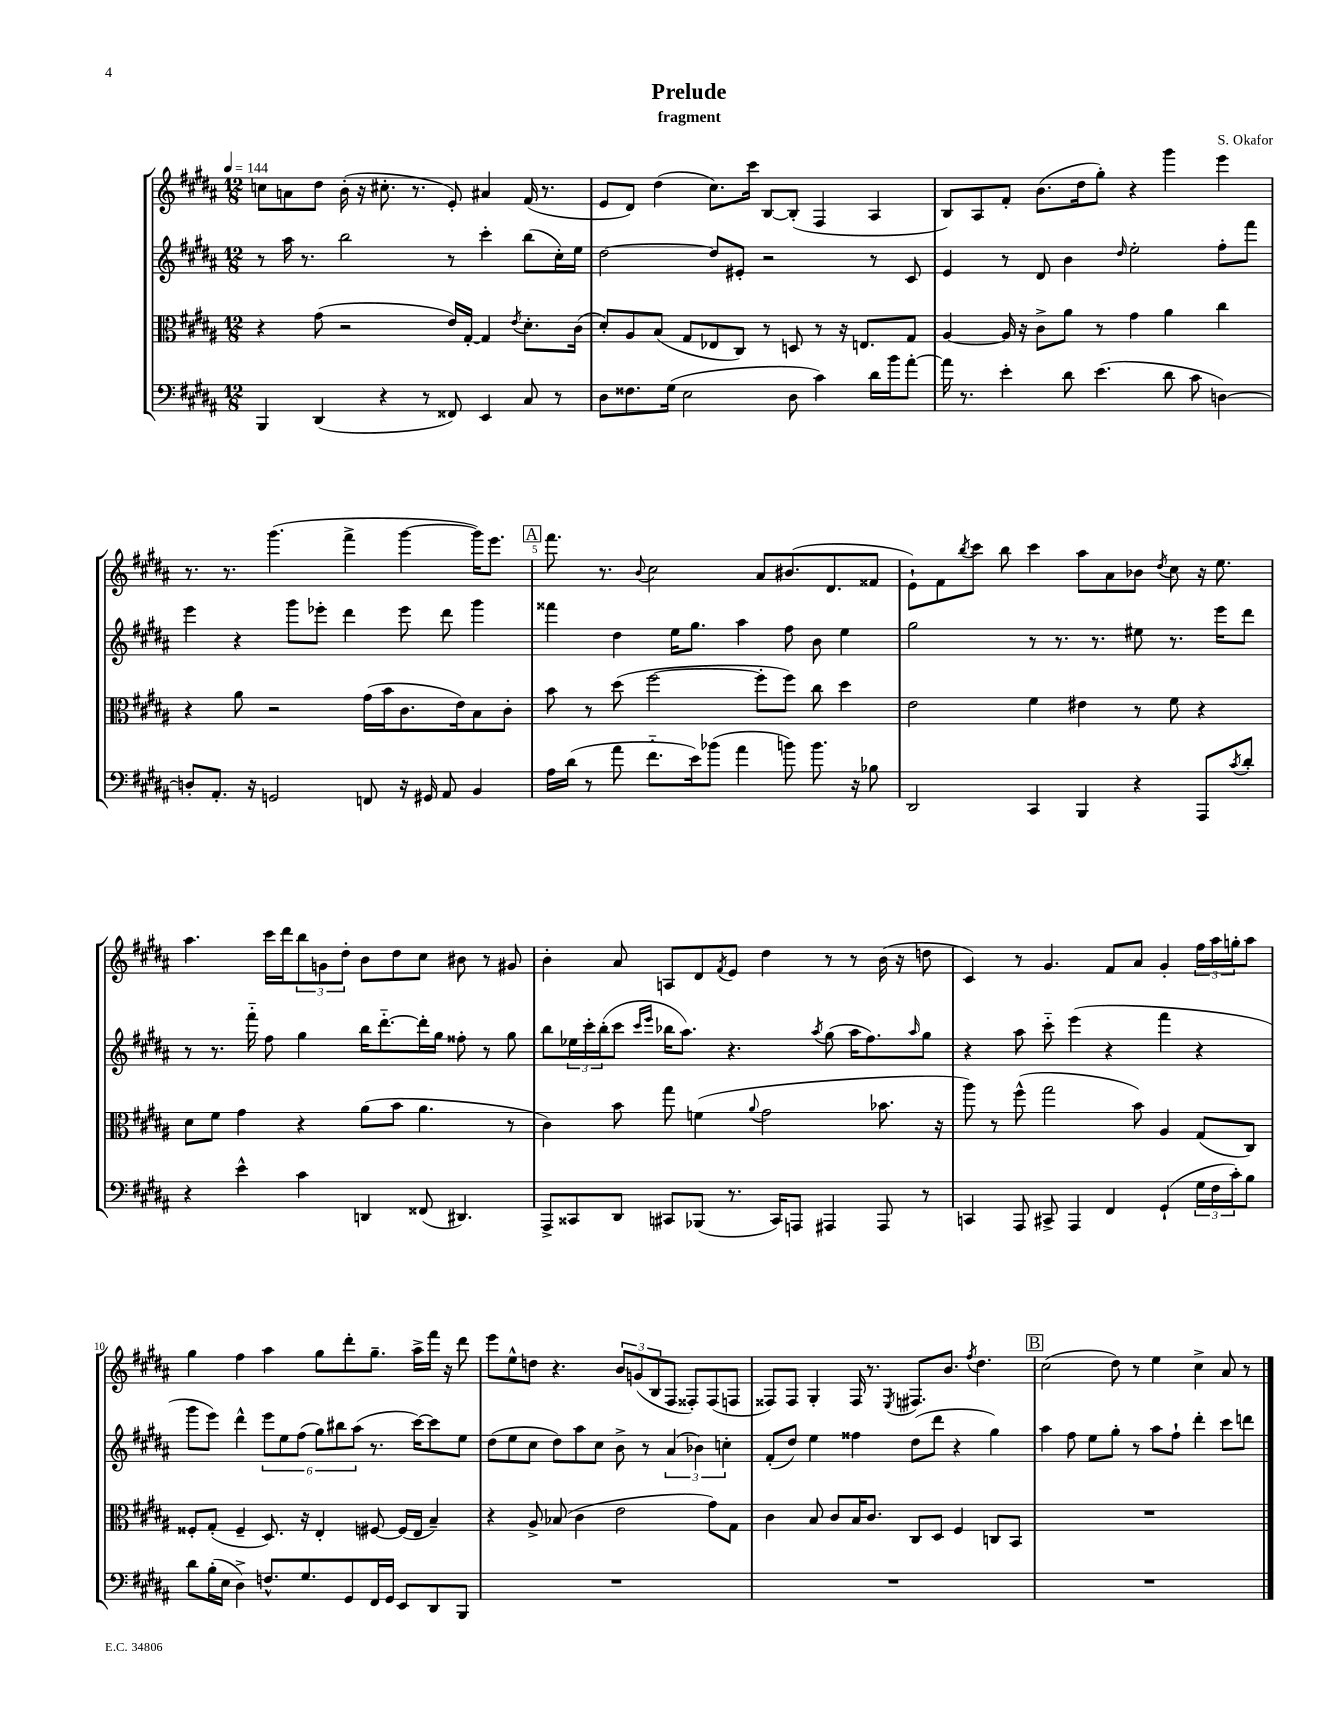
\header { title = "Prelude" composer = "S. Okafor" subtitle = "fragment" }
<<
\new StaffGroup <<
\new Staff = "s0" {
    \clef treble \key b \major \numericTimeSignature \time 12/8 \tempo 4 = 144
    c''8 a'8 dis''8 b'16-.( r16 cis''8.-. r8. e'8-.) ais'4 fis'16( r8. |
    e'8 dis'8) dis''4( cis''8.) cis'''16 b8~ b8-.( fis4 ais4 |
    b8) ais8 fis'8-. b'8.( dis''16 gis''8-.) r4 gis'''4 e'''4 |
    r8. r8. gis'''4.( fis'''4-> gis'''4~ gis'''16) e'''8. |
    \mark \markup { \box "A" } fis'''8. r8. \appoggiatura { b'8 } cis''2 ais'8 bis'8.( dis'8. fisis'8 |
    e'8-!) fis'8 \acciaccatura { b''8 } cis'''8 b''8 cis'''4 ais''8 ais'8 bes'8 \acciaccatura { dis''8 } cis''8 r16 e''8. |
    ais''4. cis'''16 dis'''16 \tuplet 3/2 { b''8 g'8 dis''8-. } b'8 dis''8 cis''8 bis'8 r8 gis'8 |
    b'4-. ais'8 a8 dis'8 \acciaccatura { fis'8 } e'8 dis''4 r8 r8 b'16( r16 d''8 |
    cis'4) r8 gis'4. fis'8 ais'8 gis'4-. \tuplet 3/2 { fis''16 ais''16 g''16-. } ais''8 |
    gis''4 fis''4 ais''4 gis''8 dis'''8-. gis''8.-- ais''16-> fis'''16 r16 dis'''8 |
    e'''8 e''8-^ d''8 r4. \tuplet 3/2 { b'8 g'8( b8 } fis8 fisis8-.) fisis8( f8 |
    fisis8) fisis8 gis4-. fisis16 r8. \acciaccatura { e8 } fis8. b'8. \acciaccatura { fis''8 } dis''4. |
    \mark \markup { \box "B" } cis''2( dis''8) r8 e''4 cis''4-> ais'8 r8 \bar "|." |
}
\new Staff = "s1" {
    \clef treble \key b \major \numericTimeSignature \time 12/8
    r8 ais''16 r8. b''2 r8 cis'''4-. b''8( cis''16-.) e''16 |
    dis''2~ dis''8 eis'8-. r2 r8 cis'8 |
    e'4 r8 dis'8 b'4 \grace { dis''16 } e''2-. fis''8-. fis'''8 |
    e'''4 r4 gis'''8 ees'''8-. dis'''4 ees'''8 dis'''8 gis'''4 |
    \mark \markup { \box "A" } fisis'''4 dis''4 e''16 gis''8. ais''4 fis''8 b'8 e''4 |
    gis''2 r8 r8. r8. eis''8 r8. e'''16 dis'''8 |
    r8 r8. fis'''16-_ fis''8 gis''4 b''16 dis'''8.~-_ dis'''16-. gis''16 fisis''8-. r8 gis''8 |
    b''8 \tuplet 3/2 { ees''16 cis'''16-. b''16-.( } cis'''8 \grace { cis'''16 e'''16 } bes''16 ais''8.) r4. \acciaccatura { ais''8 } gis''8( ais''16 fis''8.) \grace { ais''16 } gis''8 |
    r4 ais''8 cis'''8-_ e'''4( r4 fis'''4 r4 |
    gis'''8 e'''8) dis'''4-^ \tuplet 6/4 { e'''8 e''8 fis''8( gis''8) bis''8 ais''8( } r8. cis'''16~) cis'''8 e''8 |
    dis''8( e''8 cis''8 dis''8) ais''8 cis''8 b'8-> r8 \tuplet 3/2 { ais'4( bes'4) c''4-. } |
    fis'8-.( dis''8) e''4 fisis''4 dis''8( dis'''8 r4 gis''4) |
    \mark \markup { \box "B" } ais''4 fis''8 e''8 gis''8-. r8 ais''8 fis''8-! dis'''4-. cis'''8 d'''8 \bar "|." |
}
\new Staff = "s2" {
    \clef alto \key b \major \numericTimeSignature \time 12/8
    r4 gis'8( r2 e'16) gis16~-. gis4 \acciaccatura { e'8 } dis'8.-. cis'16( |
    dis'8-.) ais8 b8( gis8 ees8 cis8) r8 d8 r8 r16 e8. gis8 |
    ais4~ ais16 r16 cis'8-> ais'8 r8 gis'4 ais'4 cis''4 |
    r4 ais'8 r2 gis'16( b'16 cis'8. e'16) b8 cis'8-. |
    \mark \markup { \box "A" } b'8 r8 dis''8( fis''2~ fis''8-. fis''8) cis''8 dis''4 |
    e'2 fis'4 eis'4 r8 fis'8 r4 |
    dis'8 fis'8 gis'4 r4 ais'8( b'8 ais'4. r8 |
    cis'4) b'8 gis''8 f'4( \appoggiatura { ais'8 } gis'2 bes'8. r16 |
    ais''8) r8 fis''8-^( gis''2 b'8) ais4 gis8( cis8) |
    fisis8-. gis8-.( fisis4-- dis8.) r16 e4-. fis8~ fis16( e16 b4--) |
    r4 ais8-> bes8( cis'4 e'2 gis'8) gis8 |
    cis'4 b8 cis'8 b16 cis'8. cis8 dis8 fis4 c8 b,8 |
    \mark \markup { \box "B" } R1. \bar "|." |
}
\new Staff = "s3" {
    \clef bass \key b \major \numericTimeSignature \time 12/8
    b,,4 dis,4( r4 r8 fisis,8) e,4 cis8 r8 |
    dis8 fisis8. gis16( e2 dis8 cis'4) dis'16 b'16 ais'8~-. |
    ais'16 r8. e'4-. dis'8 e'4.( dis'8 cis'8 d4~) |
    d8-. ais,8.-. r16 g,2 f,8 r16 gis,16 ais,8 b,4 |
    \mark \markup { \box "A" } ais16 dis'16( r8 ais'8 fis'8.-_ e'16) bes'8( ais'4 b'8) b'8. r16 bes8 |
    dis,2 cis,4 b,,4 r4 ais,,8 \acciaccatura { cis'8 } dis'8-. |
    r4 e'4-^ cis'4 d,4 fisis,8( dis,4.) |
    ais,,8-> cisis,8 dis,8 cis,8 bes,,8( r8. cis,16) a,,8 ais,,4 ais,,8 r8 |
    c,4 ais,,8 cis,8-> ais,,4 fis,4 gis,4-!( \tuplet 3/2 { gis16 fis16 cis'16-.) } b8 |
    dis'8 b16-.( e16 dis4->) f8.-^ gis8. gis,8 fis,16 gis,16 e,8 dis,8 b,,8 |
    R1. |
    R1. |
    \mark \markup { \box "B" } R1. \bar "|." |
}
>>
>>
\layout { \context { \Score \override BarNumber.break-visibility = ##(#f #t #t) barNumberVisibility = #(every-nth-bar-number-visible 5) } }
